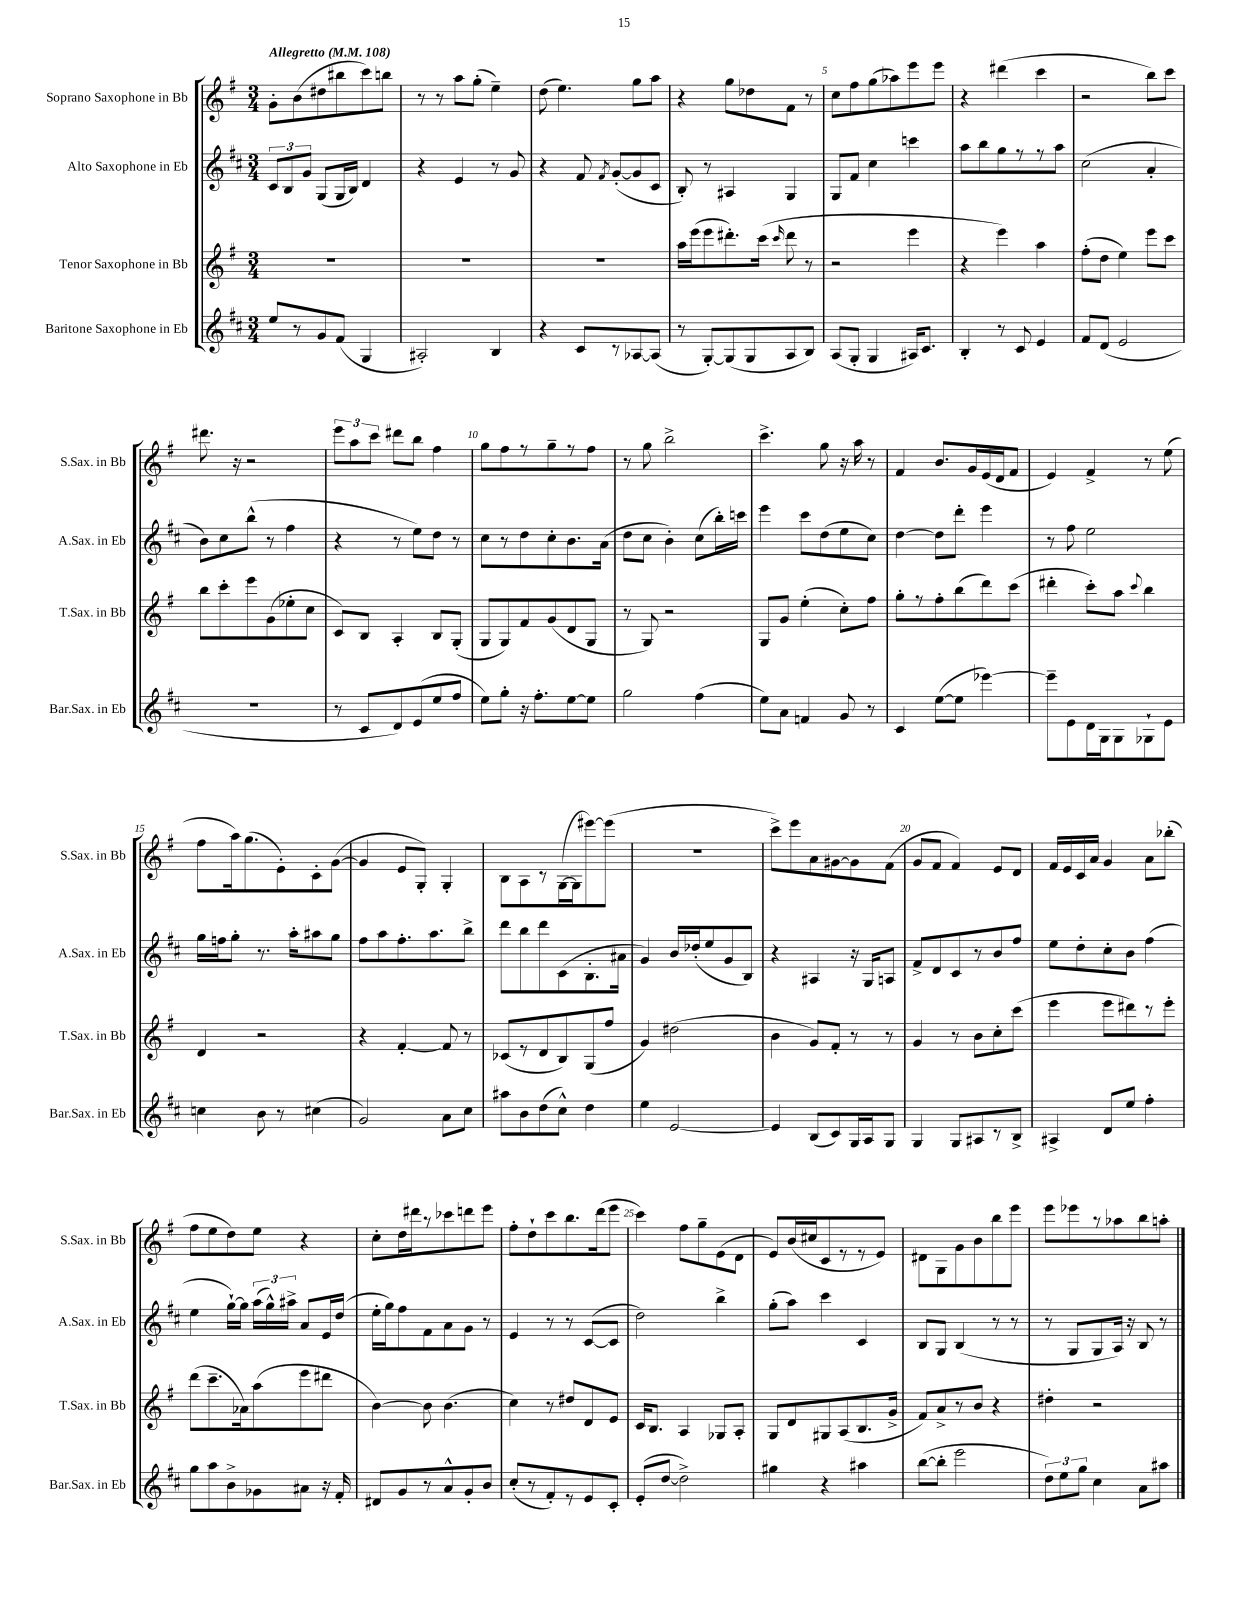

**kern	**kern	**kern	**kern
*staff4	*staff3	*staff2	*staff1
*clefG2	*clefG2	*clefG2	*clefG2
*k[f#c#]	*k[f#]	*k[f#c#]	*k[f#]
*M3/4	*M3/4	*M3/4	*M3/4
*MM108	*MM108	*MM108	*MM108
8ee	2.r	12c#	8g'
.	.	12B	.
8r	.	.	(8b
.	.	12g	.
8g	.	(8G	8dd#
(8f#	.	16G	8bb#
.	.	16B)	.
4G	.	4d	8ccc)
.	.	.	8bb
=	=	=	=
2A#')	2.r	4r	8r
.	.	.	8r
.	.	4e	8aa
.	.	.	(8gg'
4B	.	8r	4ee~)
.	.	8g	.
=	=	=	=
4r	2.r	4r	(8dd
.	.	.	4.ee)
8c#	.	8f#	.
.	.	8qf#	.
8r	.	([8g'	.
[8A-	.	8g]	8gg
(8A-]	.	8c#	8aa
=	=	=	=
8r	16aa	8B')	4r
.	(16eee	.	.
[8G')	8eee	8r	.
(8G]	8.ddd#')	4A#	8gg
8G	.	.	8dd-
.	(16ccc	.	.
.	16qqccc	.	.
8A	8ddd#	4G	8f#
8B)	8r	.	8r
=	=	=	=
(8A	2r	8G	8cc
8G'	.	8f#	8ff#
4G	.	4cc#	(8gg
.	.	.	8aa-)
16A#)	4eee	4ccc	8eee
8.c#	.	.	.
.	.	.	8eee
=	=	=	=
4B'	4r	8aa	4r
.	.	8bb	.
8r	4eee)	8gg	(4ddd#
8c#	.	8r	.
4e	4aa	8r	4ccc
.	.	8aa	.
=	=	=	=
8f#	(8ff#'	(2cc#	2r
(8d	8dd	.	.
2e	4ee)	.	.
.	8eee	4a'	8bb)
.	8ccc	.	8ccc
=	=	=	=
2.r	8bb	8b)	8.ddd#
.	8ccc'	8cc#	.
.	.	.	16r
.	8eee	(8bb^^	2r
.	(8g	8r	.
.	8ee-'	4ff#	.
.	8cc	.	.
=	=	=	=
8r	8c)	4r	12eee
.	.	.	12aa
8c#	8B	.	.
.	.	.	12ccc
8d)	4A'	8r	8ddd#
(8e	.	8ee)	8bb
8ee	8B	8dd	4ff#
8ff#	(8G'	8r	.
=	=	=	=
8ee)	8G	8cc#	8gg
8gg'	8G)	8r	8ff#
16r	8f#	8dd	8r
8.ff#'	.	.	.
.	(8g	8cc#'	8gg~
[8ee	8d	8.b	8r
8ee]	8G	.	8ff#
.	.	(16a	.
=	=	=	=
2gg	8r	8dd	8r
.	8G)	8cc#	8gg
.	2r	4b')	2bb^
(4ff#	.	(8cc#	.
.	.	16bb')	.
.	.	16ccc	.
=	=	=	=
8ee)	8G	4eee	4.ccc^
8a	8g	.	.
4f	(4ee'	8ccc#	.
.	.	(8dd	8gg
8g	8cc')	8ee	16r
.	.	.	16aa
8r	8ff#	8cc#)	8r
=	=	=	=
4c#	8gg'	[4dd	4f#
.	8r	.	.
([8ee	8ff#'	8dd]	8.b
8ee]	(8bb	8ddd'	.
.	.	.	16g
[4eee-)	8ddd)	4eee	(16e
.	.	.	16d
.	(8ccc	.	8f#
=	=	=	=
8eee-~]	4ddd#'	8r	4e)
8e	.	8ff#	.
16d	8ccc')	2ee	4f#^
16G	.	.	.
8G	8aa	.	.
.	8qqccc	.	.
8G-`	4bb	.	8r
8e	.	.	(8ee
=	=	=	=
4cc	4d	16gg	8ff#
.	.	16ff	.
.	.	8gg'	16aa)
.	.	.	(8.gg
8b	2r	8.r	.
8r	.	.	8e')
.	.	16aa'	.
(4cc#	.	8aa#	8c'
.	.	8gg	([8g
=	=	=	=
2g)	4r	8ff#	4g]
.	.	8aa	.
.	[4f#'	8.ff#'	8e
.	.	.	8G')
.	.	8.aa	.
8a	8f#]	.	4G'
8cc#	8r	8bb^	.
=	=	=	=
8aa#	(8c-	8ddd	8B
8b	8r	8bb	8A
(8dd	8d	8ddd	8r
8cc#^^)	8B)	(8c#	([16G
.	.	.	16G]
4dd	(8G	8.B'	[8eee#)
.	8ff#	.	(8eee#]
.	.	16a#	.
=	=	=	=
4ee	4g)	4g)	2.r
[2e	(2dd#	16b	.
.	.	(16dd-'	.
.	.	8ee	.
.	.	8g	.
.	.	8B)	.
=	=	=	=
4e]	4b	4r	8ccc^)
.	.	.	8eee
(8B	8g)	4A#	8a
8c#)	8f#'	.	[8g#
16G	8r	16r	8g#]
16A	.	16G	.
8G	8r	8A	(8f#
=	=	=	=
4G	4g	8f#^	8g
.	.	8d	8f#
8G	8r	8c#	4f#)
8A#	8b	8r	.
8r	8cc'	8b	8e
8B^	(8ccc	8ff#	8d
=	=	=	=
4A#^	4eee	8ee	16f#
.	.	.	16e
.	.	8dd'	16c
.	.	.	16a
8d	8eee	8cc#'	4g
8ee	8ddd#)	8b	.
4ff#'	8r	(4ff#	8a
.	8eee'	.	(8bb-'
=	=	=	=
8gg	(8ddd	4ee	8ff#
8aa	8.ccc~	.	8ee
8b^	.	[16gg`)	8dd)
.	16a-)	16gg]	.
8g-	(8aa	(24aa	8ee
.	.	24gg^^)	.
.	.	24aa#^	.
8a#	8eee	8a	4r
16r	8ddd#	16e	.
16f#'	.	(16dd	.
=	=	=	=
8d#	[4b)	16ee'	8cc'
.	.	16gg)	.
8g	.	8ff#	16dd
.	.	.	16ddd#
8r	8b]	8f#	8r
8a^^	(4.b	8a	8ccc-
8g'	.	8g	8ddd
8b	.	8r	8eee
=	=	=	=
(8cc#'	4cc)	4e	8ff#'
8r	.	.	8dd`
8f#')	8r	8r	8ccc
8r	8dd#	8r	8.bb
8e	8d	([8c#	.
.	.	.	(16ddd
8c#'	8e	8c#]	8eee
=	=	=	=
(8e'	16c	2dd)	4ccc)
.	8.B	.	.
[8dd	.	.	.
2dd^])	4A	.	8ff#
.	.	.	8gg~
.	8G-	4bb^	(8e
.	8A'	.	8d
=	=	=	=
4gg#	8G	(8gg'	8e)
.	8d	8aa)	(16b
.	.	.	16cc#
4r	8G#	4ccc#	8c
.	(8A	.	8r
4aa#	8.B	4c#	8r
.	.	.	8e)
.	16g^	.	.
=	=	=	=
([8bb	8f#)	8B	8d#
8bb']	8a^	8G	8G
2eee	8r	(4B	8g
.	8b	.	8b
.	4r	8r	8bb
.	.	8r	8eee
=	=	=	=
12dd)	4dd#'	8r	8eee
12ee	.	.	.
.	.	8G	8eee-
12gg	.	.	.
4cc#	2r	8G	8r
.	.	16A)	8aa-
.	.	16r	.
8a	.	8B	8bb
8aa#	.	8r	8aa'
==	==	==	==
*-	*-	*-	*-
